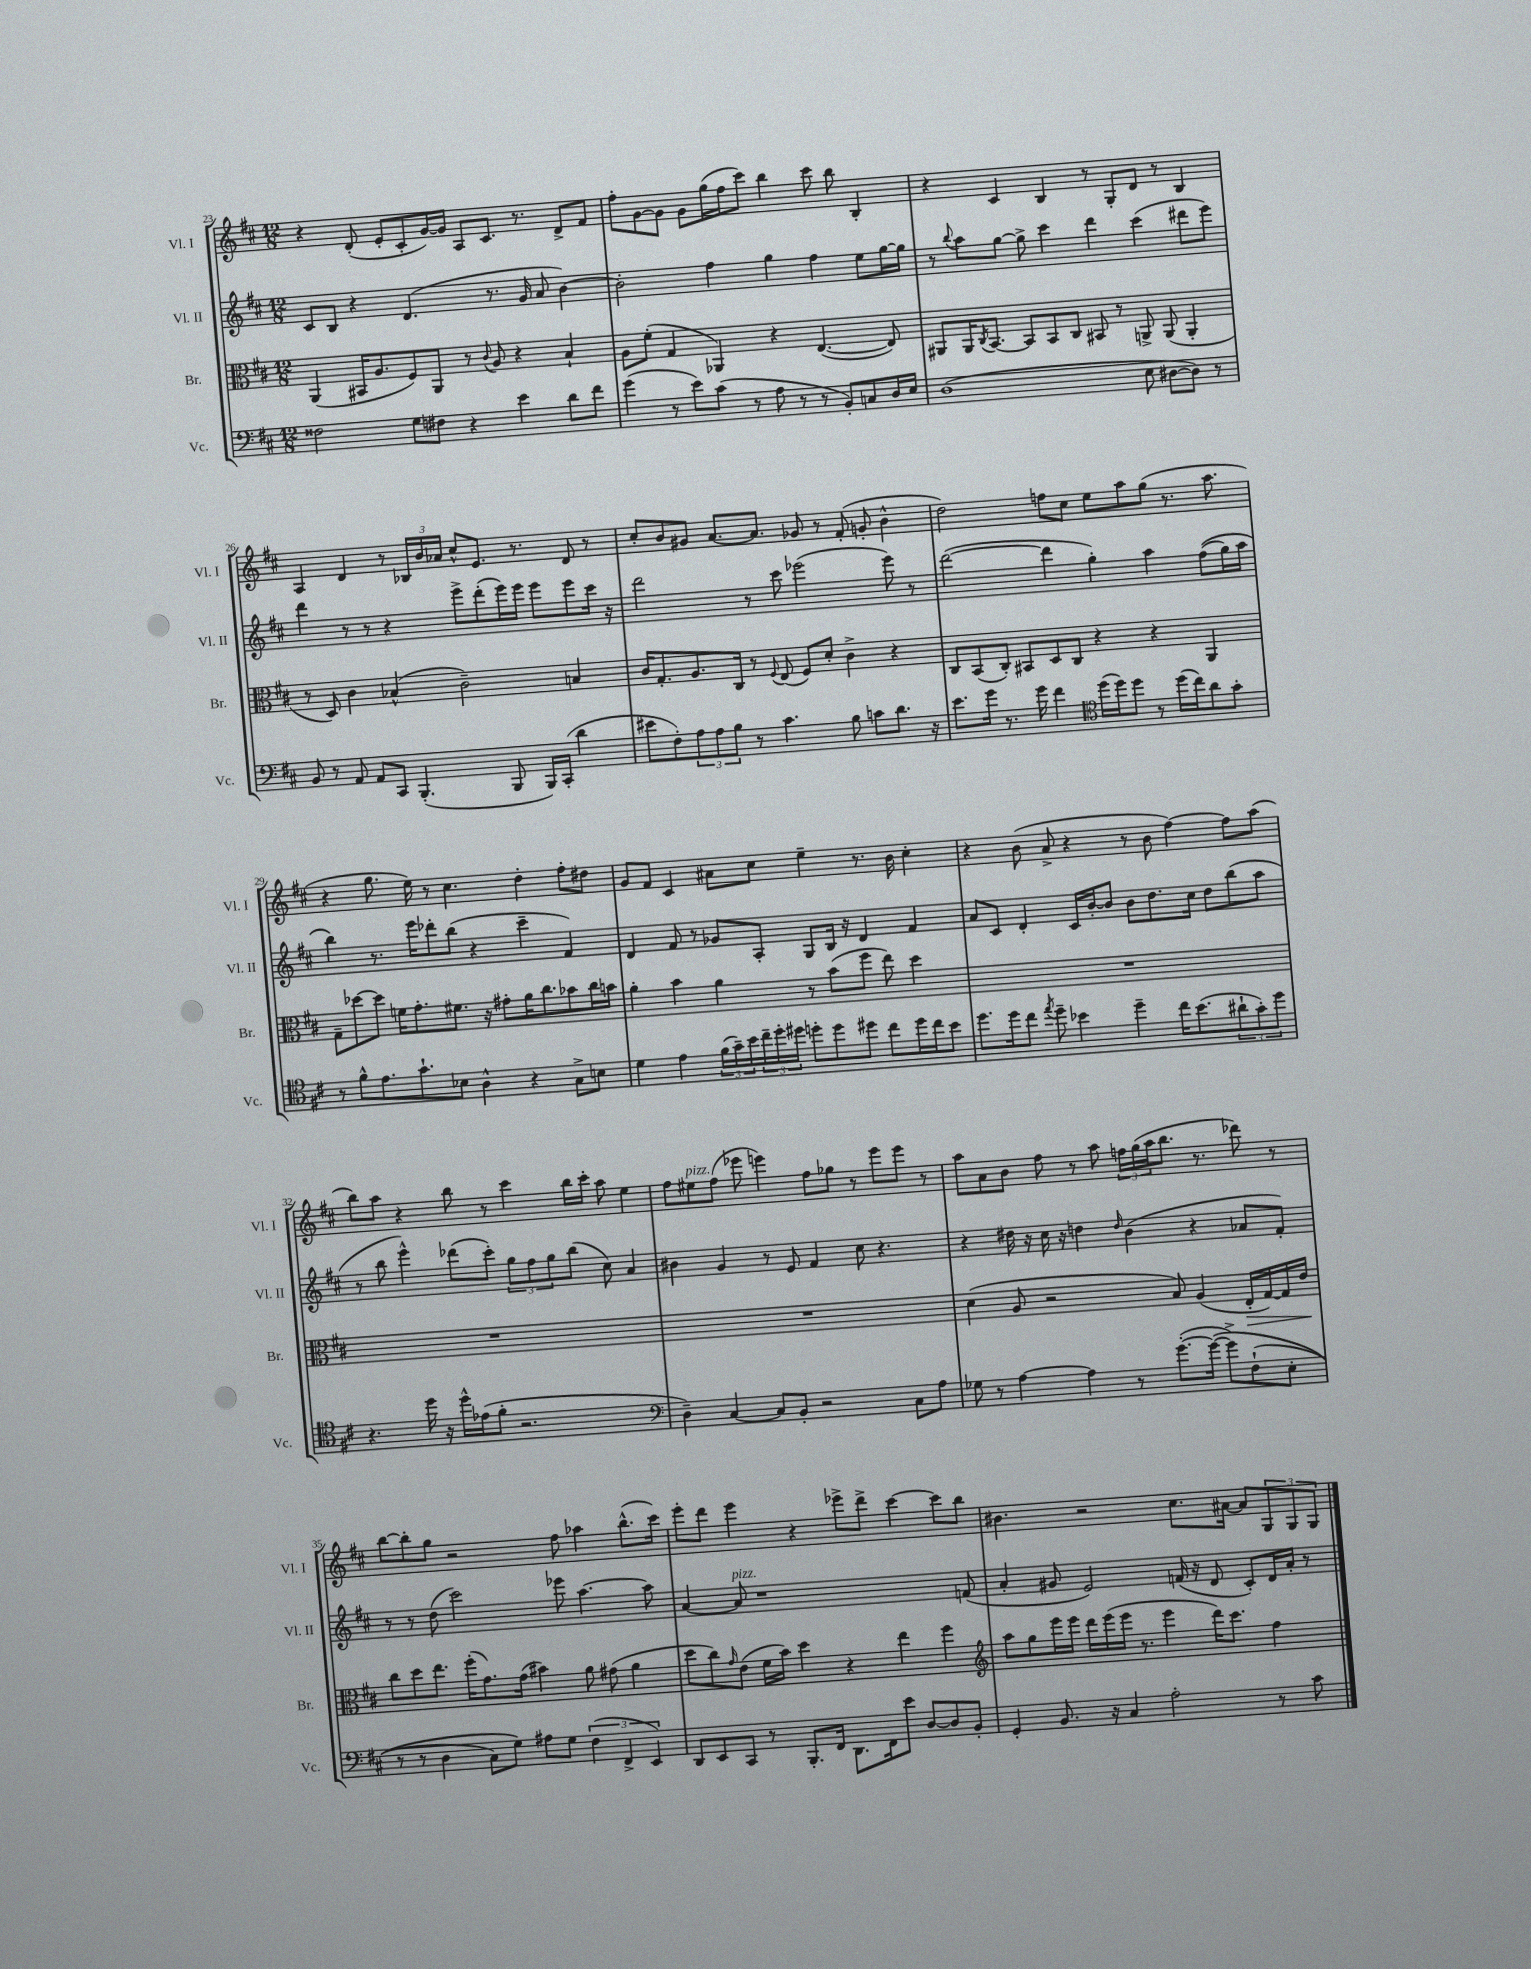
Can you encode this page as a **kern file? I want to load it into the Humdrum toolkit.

**kern	**kern	**kern	**kern
*staff4	*staff3	*staff2	*staff1
*clefF4	*clefC3	*clefG2	*clefG2
*k[f#c#]	*k[f#c#]	*k[f#c#]	*k[f#c#]
*M12/8	*M12/8	*M12/8	*M12/8
2F##\	(4AA/	8c#/L	4r
.	.	8B/J	.
.	16BB#/LK	4r	(8d'/
.	8.A/	.	.
.	.	.	8e'/L
8G\L	8F#/)	(4.d/	8c#'/
8F#\J	8AA/J	.	[16g/L)
.	.	.	16g/]JJ
4r	8r	.	8A/L
.	8qqc#/	.	.
.	8A/	8.r	8.c#/J
4e\	4r	.	.
.	.	16g/	8.r
.	.	8a/	.
8d\L	4B`/	[4b\)	8d^/L
8f#\J	.	.	8f#/J
=	=	=	=
(4g\	8A\L	2b'\]	8ff#'\L
.	(8f#'\J	.	[8g\
8r	4G/	.	8g\]J
8e\L)	.	.	8g\L
(8c#\J	4AA-/)	4ff#\	(16gg\L
.	.	.	16ff#\J
8r	.	.	8ccc#\J)
8A\	4r	4gg\	4bb\
8r	.	.	.
8r	([4.E/	4ff#\	8ccc#\
8BB'/L)	.	.	8bb\
8C/	.	8ee\L	4B'/
16D/L	8E/])	[16gg\L	.
16E/JJ	.	16gg\]JJ	.
=	=	=	=
(1D	8AA#/L	8r	4r
.	.	8qqbb/	.
.	16AA#/K	8aa\L	.
.	8qC#/	.	.
.	[8.BB/J	.	.
.	.	[8gg\J	4c#/
.	8BB/]L	8gg^\]	.
.	8BB/	4ccc#\	4B/
.	8C#/J	.	.
.	8BB#/	4ddd\	8r
.	8r	.	8G'/L
8E\	8AA^/	(4ccc#\	8d/J
[8D#\L	(8AA/	.	8r
8D#\]J)	4AA'/	8ddd#\L	4B/
8r	.	8eee\J)	.
=	=	=	=
8BB/	8r	4ddd\	4A/
8r	8D/)	.	.
8AA/	4c#\	8r	4d/
8AA/L	.	8r	.
8CC#/J	(4B-^^/	4r	8r
(4.BBB'/	.	.	24B-/LL
.	.	.	24b/
.	.	.	24a-/JJ
.	2c#~\)	8eee^\L	8cc#^^/L
.	.	(8ddd'\	8.e/J
8BBB/	.	16eee\L)	.
.	.	16eee\JJ	8.r
16BBB/LL)	.	8eee\L	.
(16CC#'/JJ	.	.	.
4d\	4B/	8eee\	8d/
.	.	16ccc#\Jk	8r
.	.	16r	.
=	=	=	=
8e#\L	16c#/LK	2ddd\	8cc#'/L
.	8.G'/	.	.
8F#'\)	.	.	8b/
12A\	8.A/	.	8g#/J
12A\	.	.	.
.	.	.	[8.a/L
12B\J	.	.	.
.	16C#/Jk	.	.
8r	8r	8r	.
.	.	.	8.a/]J
.	8qqF#/	.	.
4.c#\	(8E/	8ccc#\	.
.	8F#/L)	(2eee-\	8g-/
.	8d'/J	.	8r
8B\	4c#^\	.	(8f#'/
8c\L	.	.	8g'/
8.d\J	4r	8eee-\)	4b^^\
.	.	8r	.
16r	.	.	.
=	=	=	=
8.e\L	8C#/L	([2ddd\	2dd\)
.	(8BB/	.	.
16g\Jk	.	.	.
8.r	8C#'/J)	.	.
.	8BB#/L	.	.
16g\	.	.	.
4f#\	8D/	4ddd\]	8ff\L
.	8C#/J	.	8cc#\J
*clefC4	*	*	*
(16dd\LL	4r	4gg'\)	8ee\L
16dd\J)	.	.	.
8dd\J	.	.	8aa\
8r	4r	4aa\	(8gg\J
(16dd\LL	.	.	8.r
16cc#\J)	.	.	.
8a\	4AA/	&((8ff#\L	.
.	.	.	8.aa\
8g'\J	.	16gg\L)	.
.	.	16aa\JJ	.
=	=	=	=
8r	8G~\L	4bb\&)	4r
8f#^^\L	[8dd-\	.	.
8.e\	8dd-\]J	8.r	8.gg\
.	16f\LK	.	.
8.g`\	8.g'\	16eee\LK	16ee\)
.	.	8ddd-'\	8r
8B-\J	8.f#\J	(8bb\J	4.cc#\
4A^^\	.	4r	.
.	16r	.	.
.	8g#'\L	.	.
4r	16a\K	4ccc#~\	4dd'\
.	8.cc#\	.	.
8G^\L	8b-\	4f#/)	8ff#'\L
8B\J	16cc#\L	.	8dd#\J
.	16b\JJ	.	.
=	=	=	=
4d\	4a'\	4d/	8g/L
.	.	.	8f#/J
4e\	4b\	8f#/	4c#/
.	.	8r	.
(24f#\LL	4a\	8g-/L	8a#\L
24g~\)	.	.	.
24b\	.	.	.
24cc#~\	.	8A'/J	8cc#\J
24dd'\	.	.	.
24dd#\JJ	.	.	.
8dd'\L	8r	8G/L	4ee~\
8dd\	(8b\L	16B/Jk	.
.	.	16r	.
8dd#\J	8ff#\J	4d/	8.r
8cc#\L	8ee\)	.	.
.	.	.	16b\
16dd#\L	4dd\	4f#/	4cc#'\
16cc#\J	.	.	.
8b\J	.	.	.
=	=	=	=
8.dd\L	1.r	8a/L	4r
.	.	8c#/J	.
16dd\k	.	.	.
8cc#\J	.	4d'/	(8b\
8qee/	.	.	.
8dd~\	.	.	8a^/
4b-\	.	16c#/LL	4r
.	.	[16b'/J	.
.	.	8b/]J	.
4dd~\	.	8b\L	8r
.	.	8.dd\	8b\
16cc#\LK	.	.	[4ff#\)
(8.b-\	.	16cc#\Jk	.
.	.	8dd\L	.
12a#`\	.	(8bb\	8ff#\]L
12g'\)	.	.	.
.	.	8aa\J	(8aa\J
12dd\J	.	.	.
=	=	=	=
4.r	1.r	8r	8bb\L)
.	.	8bb\	8aa\J
.	.	4eee^^\)	4r
16dd\	.	.	.
16r	.	.	.
16dd^^\LL	.	(8ddd-\L	8bb\
(16e-\J	.	.	.
8f#'\J	.	8ccc#'\J)	8r
2.r	.	12gg\L	4ccc#\
.	.	12ff#\	.
.	.	12gg\	.
.	.	(8bb\J	16bb\LL
.	.	.	16ccc#'\JJ
.	.	8cc#\)	8aa\
.	.	4a/	4ee\
=	=	=	=
*clefF4	*	*	*
4D~\)	1.r	4b#\	8ff#\L
.	.	.	8ee#\
[4C#/	.	4g/	(8ff#\J
.	.	.	8eee-\
8C#/]L	.	8r	4eee\)
8BB'/J	.	8e/	.
2r	.	4f#/	8ff#\L
.	.	.	8gg-\J
.	.	8cc#\	8r
.	.	4.r	8eee\L
8C#\L	.	.	8eee\J
8A\J	.	.	8r
=	=	=	=
8G-\	(4d\	4r	8aa\L
8r	.	.	8a\
[4A\	8A/	16dd#\	8b\J
.	.	16r	.
.	2r	16cc#\	8ff#\
.	.	16r	.
4A\]	.	4dd\	8r
.	.	.	8aa\
.	.	16qqdd/	.
8r	.	(4b\	24ff\LL
.	.	.	(24gg\
.	.	.	24aa\J
([8.g'\L	8B/)	.	8.bb\J
.	(4A/	4r	.
&(16g\_Jk	.	.	8.r
8g^\]L)	.	.	.
(8F#`\	16E'/LL	8a-/L	8ddd-\)
.	[16G/)	.	.
8E'\J	16G/]	8f#'/J)	8r
.	16e/JJ	.	.
=	=	=	=
8r	8cc#\L	8r	[8bb\L
8r	8dd\	8r	8bb'\]
4D\	8.ee\J	(8dd\	8gg\J
.	.	2ccc#\)	2r
.	(16ff#'\LK	.	.
8C#\L)	8.g\)	.	.
8G\J&)	.	.	.
.	(16g\Jk	.	.
8A#\L	4b#\)	.	.
8G\J	.	8eee-\	8ff#\
(6F#\	8a\	[4.aa\	4aa-\
.	(8g#\	.	.
6FF#^/	.	.	.
.	4a\	.	(8.bb^^\L
6EE/)	.	.	.
.	.	8aa\]	.
.	.	.	16ccc#\Jk)
=	=	=	=
8DD/L	8dd\L	[4a/	8eee'\L
8EE/	8cc#\)	.	8ddd\J
.	16qqg/	.	.
8CC#/J	(8e\J	8a/]	4eee\
8r	16f#\LL	1r	.
.	16b\JJ)	.	.
8.BBB'/L	4dd\	.	4r
16FF#/Jk	.	.	.
8.DD\L	4r	.	8eee-^\L
.	.	.	8ddd^\J
16FF#\k	.	.	.
8e\J	4ee\	.	[4ccc#\
[8D/L	.	.	.
8D/]	4ff#\	.	8ccc#\]L
8BB'/J	.	(8f/	8bb\J
=	=	=	=
*	*clefG2	*	*
4GG'/	8aa\L	4a'/	4.b#\
.	8gg\	.	.
8.BB/	16eee\L	8g#/	.
.	16eee\JJ	.	.
.	16ddd\LL	2e/)	2r
16r	(16eee\	.	.
4C#/	16eee\JJ	.	.
.	8.r	.	.
2A'\	4eee\	.	.
.	.	(16f/	8.cc#\L
.	.	16r	.
.	16ddd\LK)	8d/	.
.	8.ccc#\J	.	[16a#\Jk
.	.	8c#'/L)	8a#/]L
8r	4ff#\	16d/L	12G/
.	.	16a'/JJ	.
.	.	.	12G/
8c#\	.	8r	.
.	.	.	12G/J
==	==	==	==
*-	*-	*-	*-
